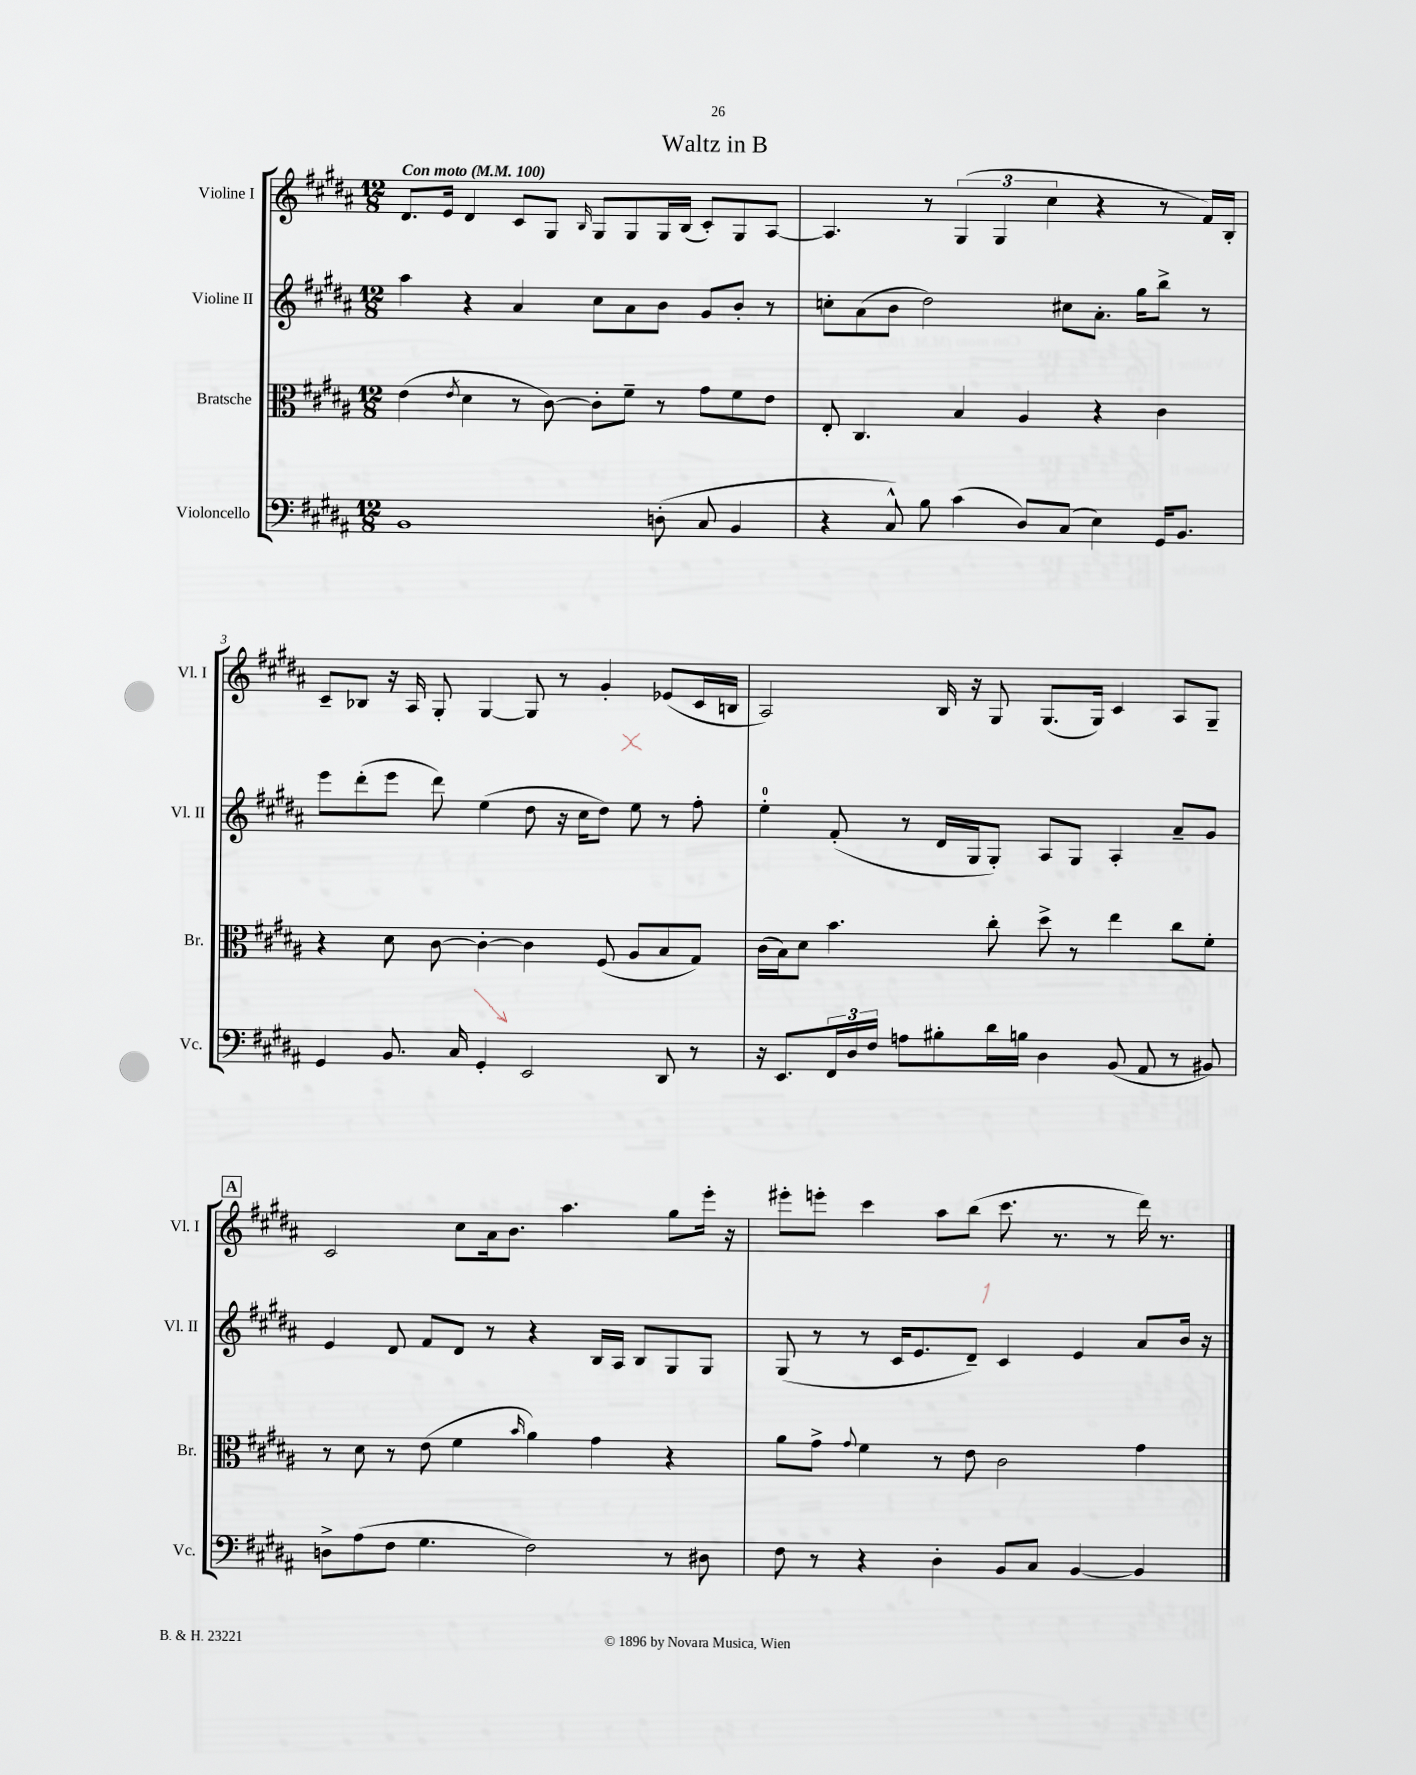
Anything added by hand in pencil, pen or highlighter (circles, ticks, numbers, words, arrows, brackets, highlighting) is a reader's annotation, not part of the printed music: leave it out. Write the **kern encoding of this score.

**kern	**kern	**kern	**kern
*part4	*part3	*part2	*part1
*staff4	*staff3	*staff2	*staff1
*I"Violoncello	*I"Bratsche	*I"Violine II	*I"Violine I
*I'Vc.	*I'Br.	*I'Vl. II	*I'Vl. I
*clefF4	*clefC3	*clefG2	*clefG2
*k[f#c#g#d#a#]	*k[f#c#g#d#a#]	*k[f#c#g#d#a#]	*k[f#c#g#d#a#]
*M12/8	*M12/8	*M12/8	*M12/8
*MM100	*MM100	*MM100	*MM100
=1	=1	=1	=1
!	!	!	!LO:TX:a:B:t=Con moto
1BB	(4e\	4aa#\	8.d#/L
.	.	.	16e/Jk
.	8qe/	.	.
.	4d#\	4r	4d#/
.	8r	4a#/	8c#/L
.	[8c#\)	.	8G#/J
.	.	.	16qqB/
.	8c#'\L]	8cc#\L	8G#/L
.	8f#~\J	8a#\	8G#/
(8Dn'\	8r	8b\J	16G#/L
.	.	.	(16B/JJ
8C#/	8g#\L	8g#/L	8c#'/L)
4BB/	8f#\	8b'/J	8G#/
.	8e\J	8r	[8A#/J
=2	=2	=2	=2
4r	8E'/	8ccn'\L	4.A#/]
.	4.C#/	(8a#\	.
8C#^^/)	.	8b\J	.
8B\	.	2dd#\)	8r
(4c#\	4B/	.	(6G#/
.	.	.	6G#/
8D#/L)	4A#/	.	.
.	.	.	6cc#\
(8C#/J	.	8cc#X\L	.
4E\)	4r	8.a#'\J	4r
.	.	16gg#\KL	.
16GG#/KL	4c#\	8bb^\J	8r
8.BB/J	.	.	.
.	.	8r	16f#/LL)
.	.	.	16B'/JJ
!!LO:LB:g=z
=3	=3	=3	=3
4GG#/	4r	8eee\L	8c#~/L
.	.	(8ddd#'\	8B-X/J
8.BB/	8d#\	8eee\J	16r
.	.	.	16A#/
.	[8c#\	8ddd#\)	8G#'/
16C#/	.	.	.
4GG#'/	4c#'\_	(4ee\	[4G#/
2EE/	4c#\]	8dd#\	8G#/]
.	.	16r	8r
.	.	16cc#\KL	.
.	(8F#/	8dd#\J)	4g#'/
.	8A#/L	8ee\	.
8DD#/	8B/	8r	(8e-X/L
8r	8G#/J)	8ff#'\	16c#/L
.	.	.	16Bn/JJ
=4	=4	=4	=4
16r	(16c#\LL	4ee'\	2A#/)
8.EE/L	16B\J)	.	.
.	8d#\J	.	.
24FF#/L	4.b\	(8f#'/	.
24D#/	.	.	.
24F#/JJ	.	.	.
8An\L	.	8r	.
8B#X'\	.	16d#/LL	16B/
.	.	16G#/J	16r
16d#\L	8cc#'\	8G#'/J)	8G#/
16Bn\JJ	.	.	.
4D#\	8dd#^\	8A#/L	(8.G#/L
.	8r	8G#/J	.
.	.	.	16G#/Jk)
(8BB/	4ee\	4A#'/	4c#/
8AA#/	.	.	.
8r	8cc#\L	8a#~/L	8A#/L
8BB#X/)	8f#'\J	8g#/J	8G#~/J
!!LO:LB:g=z
!!LO:REH:place=s1:t=A
=5	=5	=5	=5
8Dn^\L	8r	4e/	2c#/
(8A#\	8d#\	.	.
8F#\J	8r	8d#/	.
4.G#\	(8e\	8f#/L	.
.	4f#\	8d#/J	8cc#\L
.	.	8r	16a#\k
.	.	.	8.b\J
.	16qqb/	.	.
2F#\)	4a#\)	4r	.
.	.	.	4.aa#\
.	4g#\	16B/LL	.
.	.	16A#/JJ	.
.	.	8B/L	.
8r	4r	8G#/	8gg#\L
8D#X\	.	8G#/J	16eee'\Jk
.	.	.	16r
=6	=6	=6	=6
8F#\	8a#\L	(8G#/	8eee#X'\L
8r	8g#^\J	8r	8eeen'\J
.	8qqg#/	.	.
4r	4f#\	8r	4ccc#\
.	.	16c#/KL	.
.	.	8.e/	.
4D#'\	8r	.	8aa#\L
.	8e\	8d#~/J)	(8bb\J
8BB/L	2c#\	4c#/	8.ccc#\
8C#/J	.	.	.
.	.	.	8.r
[4BB/	.	4e/	.
.	.	.	8r
4BB/]	4g#\	8a#/L	16ddd#\)
.	.	.	8.r
.	.	16b/Jk	.
.	.	16r	.
==	==	==	==
*-	*-	*-	*-
